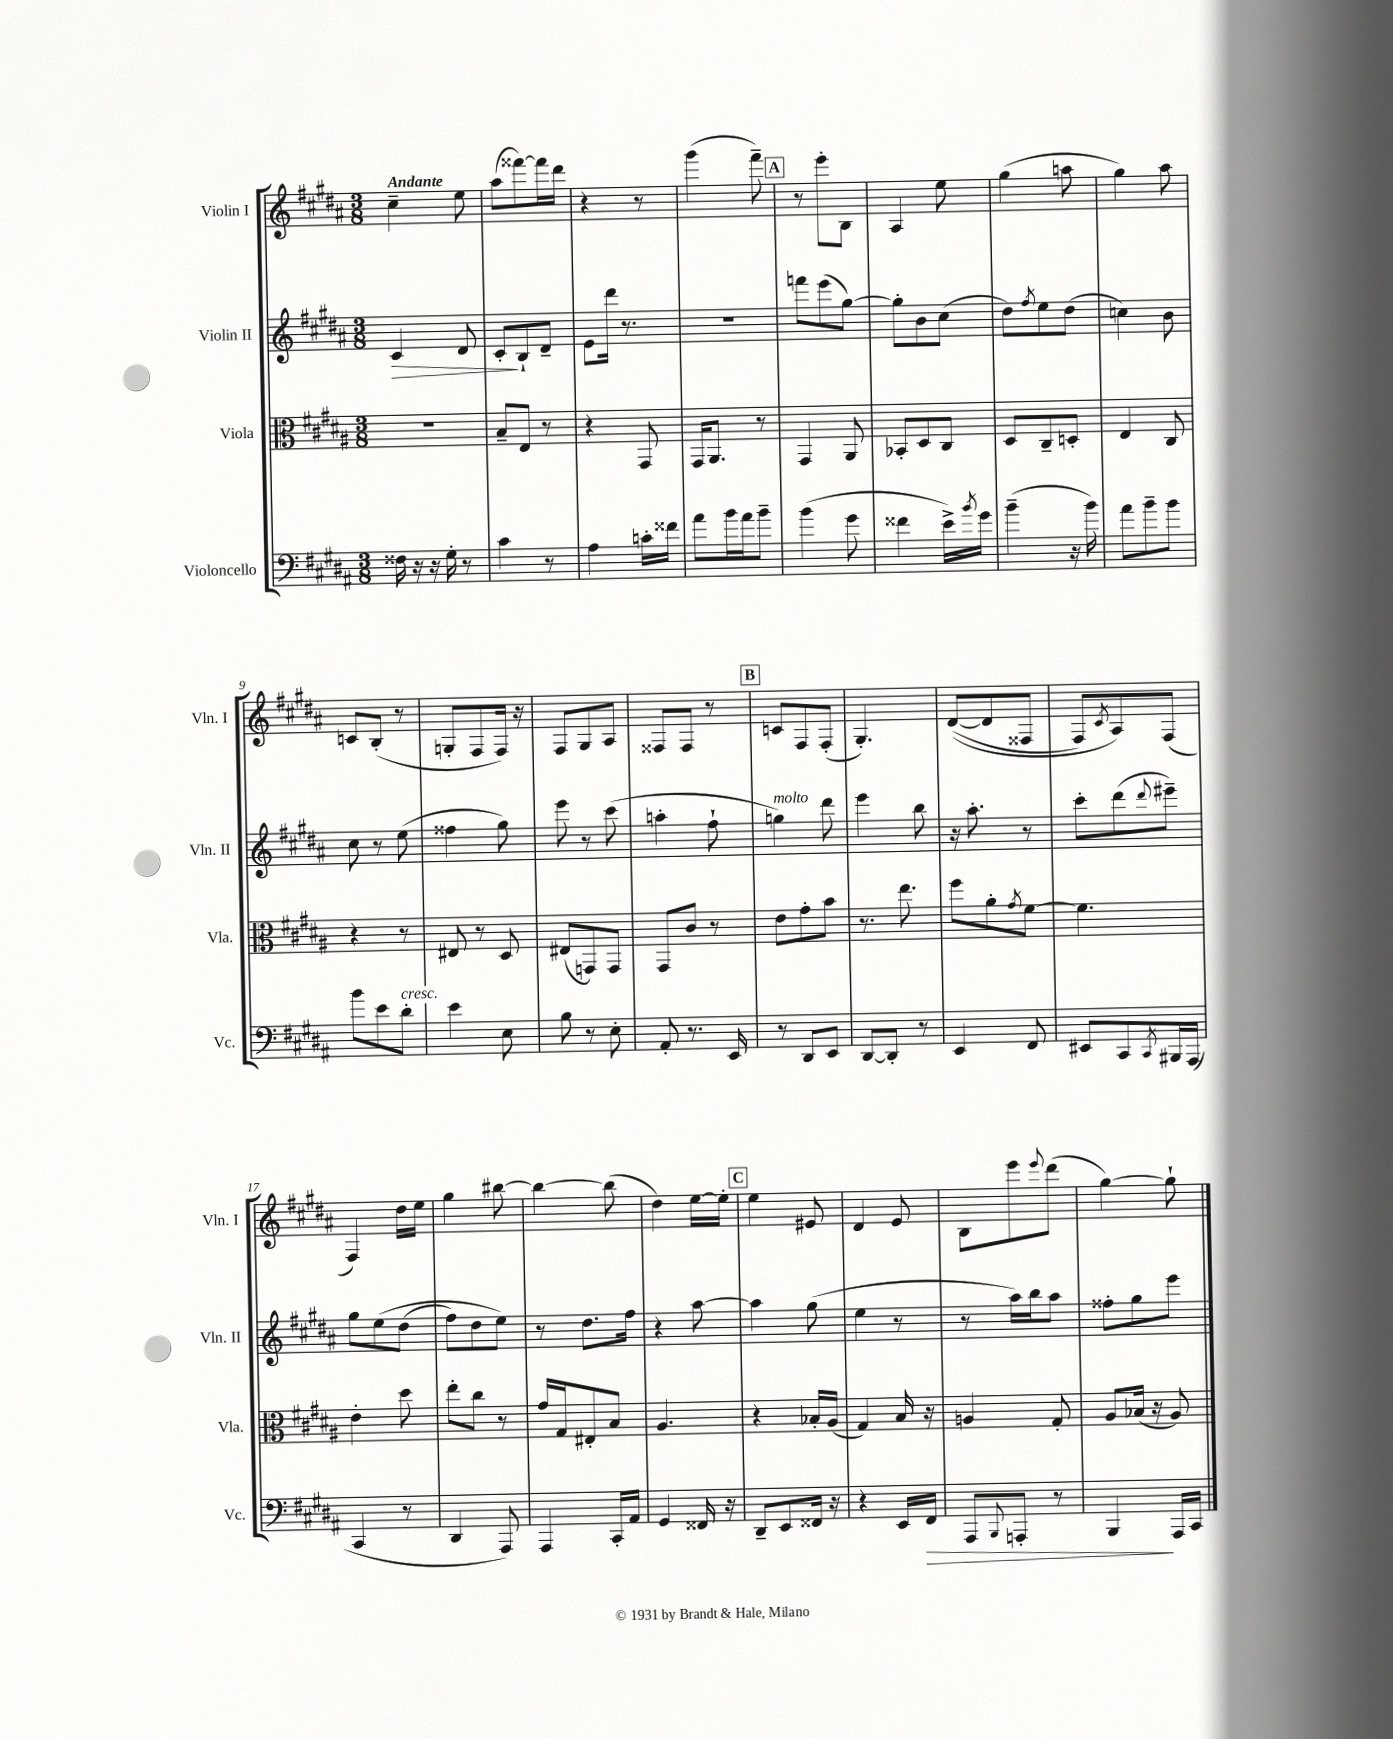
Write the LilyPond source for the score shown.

<<
\new StaffGroup <<
\new Staff = "s0" \with { instrumentName = "Violin I" shortInstrumentName = "Vln. I" } {
    \clef treble \key b \major \numericTimeSignature \time 3/8 \tempo "Andante"
    cis''4-- e''8 |
    ais''8( fisis'''8~) fisis'''16 dis'''16 |
    r4 r8 |
    gis'''4( fis'''8--) |
    \mark \markup { \box "A" } r8 e'''8-. b8 |
    ais4 e''8 |
    gis''4( a''8 |
    gis''4) ais''8 |
    c'8 b8-.( r8 |
    g8-. fis8 fis16) r16 |
    fis8 gis8 ais8 |
    fisis8 fisis8 r8 |
    \mark \markup { \box "B" } c'8 fis8 fis8-.( |
    gis4.-.) |
    dis'8~(\( dis'8 fisis8 |
    fis8) \acciaccatura { cis'8 } ais8\) fis8( |
    fis4) dis''16 e''16 |
    gis''4 bis''8~ |
    bis''4~ bis''8( |
    dis''4) e''16~ e''16-. |
    \mark \markup { \box "C" } e''4 eis'8 |
    dis'4 e'8 |
    b8 e'''8 \appoggiatura { e'''8 } dis'''8( |
    gis''4~) gis''8-! \bar "|." |
}
\new Staff = "s1" \with { instrumentName = "Violin II" shortInstrumentName = "Vln. II" } {
    \clef treble \key b \major \numericTimeSignature \time 3/8
    cis'4\> dis'8 |
    cis'8-.\! b8-! dis'8-- |
    e'8 dis'''16 r8. |
    R4. |
    \mark \markup { \box "A" } f'''8 e'''8( gis''8~) |
    gis''8-. b'8 cis''8( |
    dis''8) \acciaccatura { fis''8 } e''8 dis''8( |
    c''4) b'8 |
    cis''8 r8 e''8( |
    fisis''4 gis''8) |
    e'''8 r8 cis'''8( |
    a''4-. fis''8-! |
    \mark \markup { \box "B" } g''4^\markup { \italic "molto" }) dis'''8 |
    e'''4 b''8 |
    r16 ais''8.-. r8 |
    cis'''8-. dis'''8( \appoggiatura { dis'''8 } eis'''8--) |
    gis''8 e''8\( dis''8( |
    fis''8) dis''8 e''8\) |
    r8 dis''8. fis''16 |
    r4 ais''8~ |
    \mark \markup { \box "C" } ais''4 gis''8( |
    e''4 r8 |
    r8 ais''16) b''16 ais''8 |
    fisis''8-. gis''8 e'''8 \bar "|." |
}
\new Staff = "s2" \with { instrumentName = "Viola" shortInstrumentName = "Vla." } {
    \clef alto \key b \major \numericTimeSignature \time 3/8
    R4. |
    b8-- e8 r8 |
    r4 gis,8 |
    gis,16 ais,8. r8 |
    \mark \markup { \box "A" } gis,4 ais,8 |
    bes,8-. dis8 cis8 |
    dis8 cis8-- d8-. |
    e4 cis8 |
    r4 r8 |
    eis8 r8 dis8 |
    eis8( g,8) g,8 |
    gis,8 cis'8 r8 |
    \mark \markup { \box "B" } e'8 gis'8-. b'8 |
    r8. e''8. |
    fis''8 ais'8-. \acciaccatura { gis'8 } fis'8~ |
    fis'4. |
    e'4-. dis''8 |
    e''8-. cis''8 r8 |
    gis'16 gis16 eis8-. b8 |
    ais4. |
    \mark \markup { \box "C" } r4 bes16-. ais16( |
    gis4) b16 r16 |
    a4 gis8-. |
    ais8 bes16( r16 ais8) \bar "|." |
}
\new Staff = "s3" \with { instrumentName = "Violoncello" shortInstrumentName = "Vc." } {
    \clef bass \key b \major \numericTimeSignature \time 3/8
    fisis16 r16 r16 gis16-. r8 |
    cis'4 r8 |
    ais4 c'16-. fisis'16 |
    ais'8 b'16 ais'16 b'8-- |
    \mark \markup { \box "A" } b'4( gis'8 |
    fisis'4 e'16->) \acciaccatura { b'8 } gis'16 |
    b'4--( r16 b'16) |
    ais'8 b'8-- b'8 |
    b'8 e'8 dis'8-.^\markup { \italic "cresc." } |
    e'4 e8 |
    b8 r8 e8-. |
    ais,8-. r8. e,16 |
    \mark \markup { \box "B" } r8 dis,8 e,8 |
    dis,8~ dis,8-. r8 |
    e,4 fis,8 |
    eis,8 cis,8 \acciaccatura { cis,8 } bis,,16 ais,,16( |
    cis,4 r8 |
    dis,4 ais,,8) |
    ais,,4 cis,16-. ais,16 |
    gis,4 fisis,16 r16 |
    \mark \markup { \box "C" } dis,8-- e,8 fisis,16 r16 |
    r4 e,16 fis,16\> |
    ais,,8 \appoggiatura { b,,8 } a,,8-. r8 |
    b,,4\! ais,,16 cis,16 \bar "|." |
}
>>
>>
